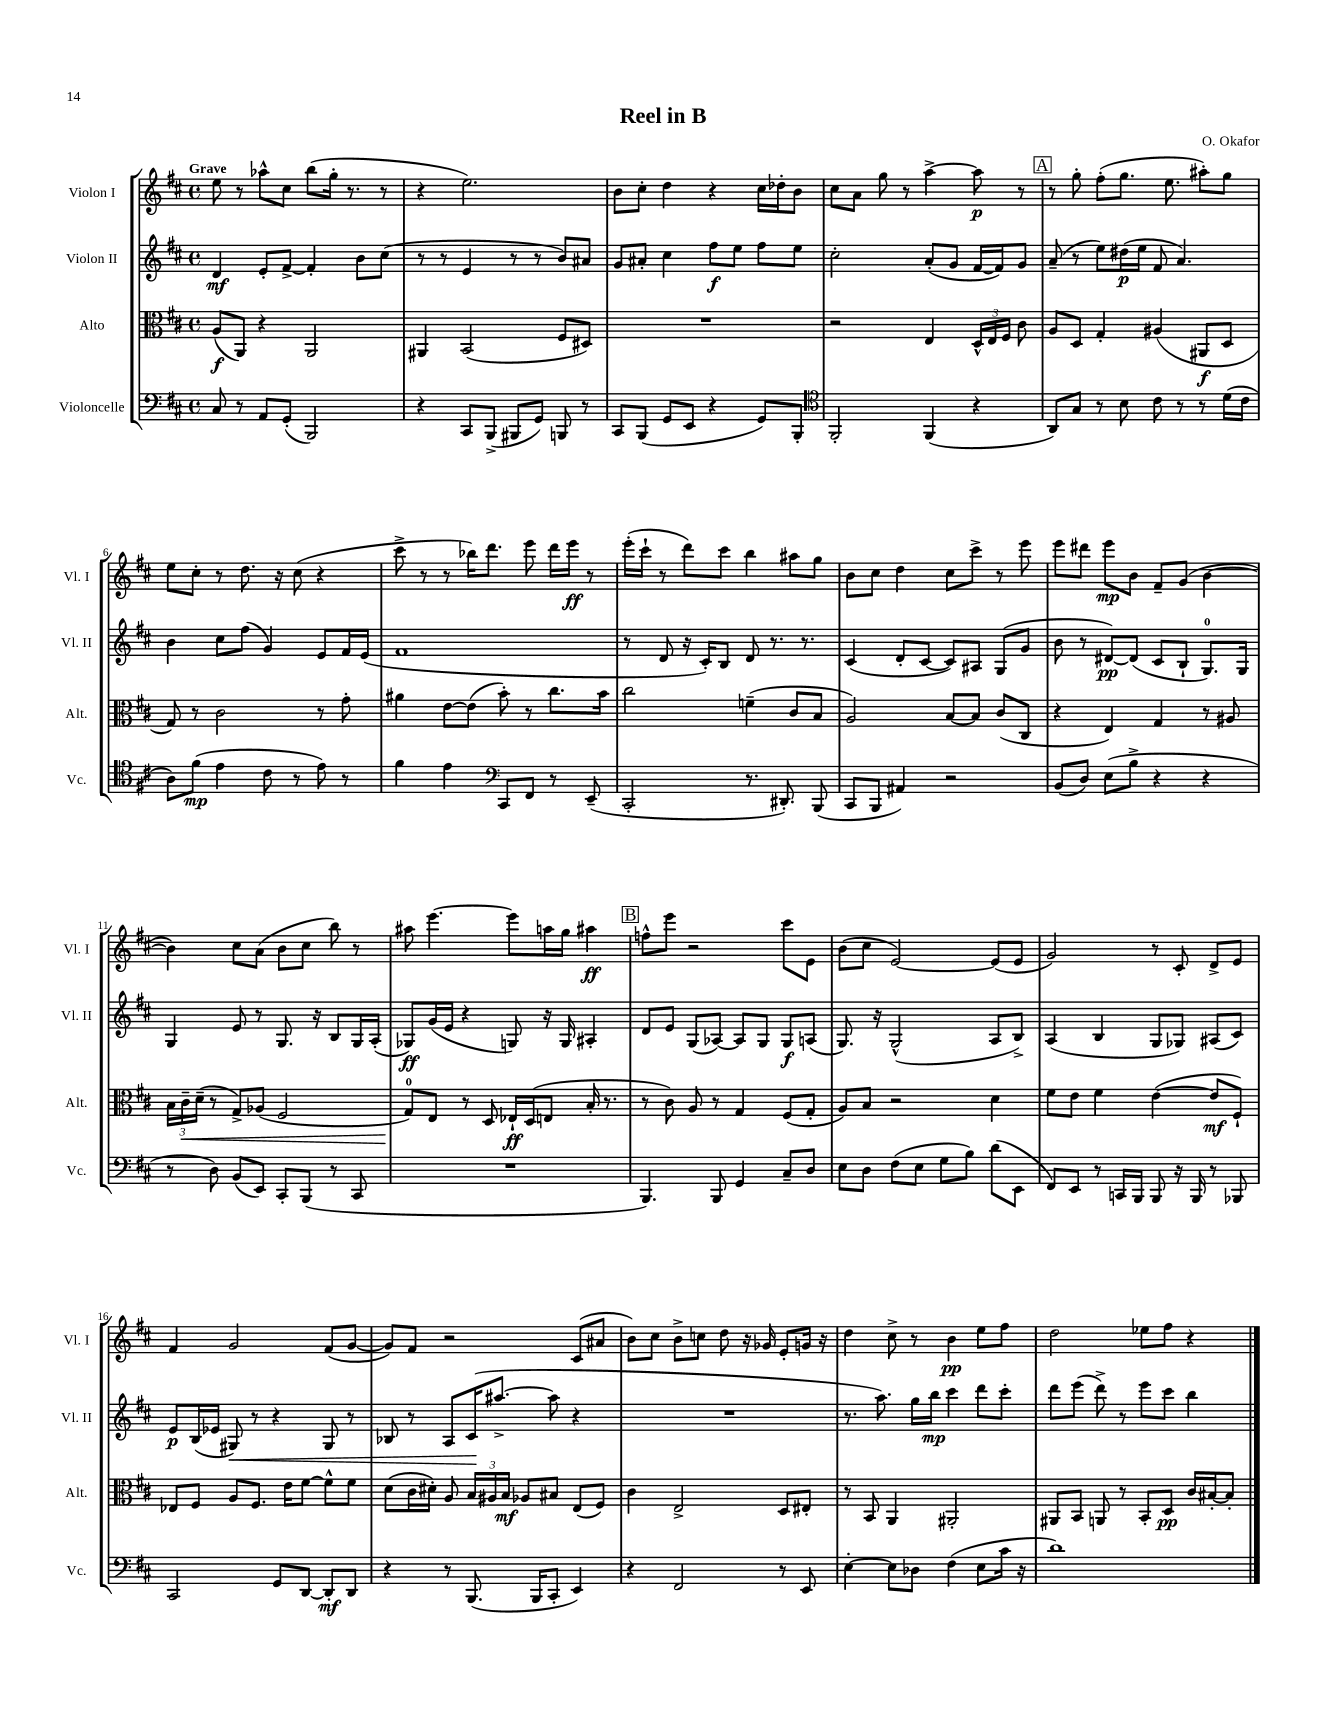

**kern	**dynam	**kern	**dynam	**kern	**dynam	**kern	**dynam
*part4	*part4	*part3	*part3	*part2	*part2	*part1	*part1
*staff4	*staff4	*staff3	*staff3	*staff2	*staff2	*staff1	*staff1
*I"Violoncelle	*	*I"Alto	*	*I"Violon II	*	*I"Violon I	*
*I'Vc.	*	*I'Alt.	*	*I'Vl. II	*	*I'Vl. I	*
*clefF4	*	*clefC3	*	*clefG2	*	*clefG2	*
*k[f#c#]	*	*k[f#c#]	*	*k[f#c#]	*	*k[f#c#]	*
*M4/4	*	*M4/4	*	*M4/4	*	*M4/4	*
*met(c)	*	*met(c)	*	*met(c)	*	*met(c)	*
=1	=1	=1	=1	=1	=1	=1	=1
!	!	!	!	!	!	!LO:TX:a:B:t=Grave	!
8C#/	.	(8A/L	f	4d/	mf	8ee\	.
8r	.	8AA/J)	.	.	.	8r	.
8AA/L	.	4r	.	8e'/L	.	8aa-X^^\L	.
(8GG'/J	.	.	.	[8f#^/J	.	8cc#\J	.
2BBB/)	.	2AA/	.	4f#'/]	.	(8bb\L	.
.	.	.	.	.	.	16gg'\Jk	.
.	.	.	.	.	.	8.r	.
.	.	.	.	8b\L	.	.	.
.	.	.	.	(8cc#\J	.	8r	.
=2	=2	=2	=2	=2	=2	=2	=2
4r	.	4AA#X/	.	8r	.	4r	.
.	.	.	.	8r	.	.	.
8CC#/L	.	(2BB/	.	4e/	.	2.ee\)	.
(8BBB^/J	.	.	.	.	.	.	.
8BBB#X/L	.	.	.	8r	.	.	.
8GG/J)	.	.	.	8r	.	.	.
8BBBn/	.	8F#/L	.	8b/L)	.	.	.
8r	.	8D#X/J)	.	8a#X/J	.	.	.
=3	=3	=3	=3	=3	=3	=3	=3
8CC#/L	.	1r	.	8g/L	.	8b\L	.
(8BBB/J	.	.	.	8a#X'/J	.	8cc#'\J	.
8GG/L	.	.	.	4cc#\	.	4dd\	.
8EE/J	.	.	.	.	.	.	.
4r	.	.	.	8ff#\L	f	4r	.
.	.	.	.	8ee\J	.	.	.
8GG/L)	.	.	.	8ff#\L	.	16cc#\LL	.
.	.	.	.	.	.	16dd-X'\J	.
8BBB'/J	.	.	.	8ee\J	.	8b\J	.
=4	=4	=4	=4	=4	=4	=4	=4
*clefC4	*	*	*	*	*	*	*
2FF#'/	.	2r	.	2cc#'\	.	8cc#\L	.
.	.	.	.	.	.	8a\J	.
.	.	.	.	.	.	8gg\	.
.	.	.	.	.	.	8r	.
(4FF#/	.	4E/	.	(8a'/L	.	[4aa^\	.
.	.	.	.	8g/J	.	.	.
4r	.	24D^^/LL	.	[16f#/LL	.	8aa\]	p
.	.	24E/	.	.	.	.	.
.	.	.	.	16f#/J])	.	.	.
.	.	24F#/JJ	.	.	.	.	.
.	.	8c#\	.	8g/J	.	8r	.
!!LO:REH:place=s1:t=A
=5	=5	=5	=5	=5	=5	=5	=5
8AA/L)	.	8A/L	.	(8a~/	.	8r	.
8G/J	.	8D/J	.	8r	.	8gg'\	.
8r	.	4G'/	.	8ee\L)	.	(8ff#'\L	.
8B\	.	.	.	(16dd#X\L	p	8.gg\J	.
.	.	.	.	16ee\JJ	.	.	.
8c#\	.	(4A#X/	.	8f#/	.	.	.
.	.	.	.	.	.	8.ee\	.
8r	.	.	.	4.a/)	.	.	.
8r	.	8AA#X/L	f	.	.	8aa#X'\L)	.
(16d\LL	.	8D/J	.	.	.	8gg\J	.
16c#\JJ	.	.	.	.	.	.	.
!!LO:LB:g=z
=6	=6	=6	=6	=6	=6	=6	=6
8A\L)	.	8G/)	.	4b\	.	8ee\L	.
(8f#\J	mp	8r	.	.	.	8cc#'\J	.
4e\	.	2c#\	.	8cc#\L	.	8r	.
.	.	.	.	(8ff#\J	.	8.dd\	.
8c#\	.	.	.	4g/)	.	.	.
.	.	.	.	.	.	16r	.
8r	.	.	.	.	.	(8cc#\	.
8e\)	.	8r	.	8e/L	.	4r	.
8r	.	8g'\	.	16f#/L	.	.	.
.	.	.	.	(16e/JJ	.	.	.
=7	=7	=7	=7	=7	=7	=7	=7
4f#\	.	4a#X\	.	1f#	.	8ccc#^\	.
.	.	.	.	.	.	8r	.
4e\	.	[8e\L	.	.	.	8r	.
.	.	(8e\J]	.	.	.	16bb-X\KL)	.
.	.	.	.	.	.	8.ddd\J	.
*clefF4	*	*	*	*	*	*	*
8CC#/L	.	8b'\)	.	.	.	.	.
8FF#/J	.	8r	.	.	.	8eee\	.
8r	.	8.cc#\L	.	.	.	16ddd\LL	.
.	.	.	.	.	.	16eee\JJ	ff
(8EE~/	.	.	.	.	.	8r	.
.	.	16b\Jk	.	.	.	.	.
=8	=8	=8	=8	=8	=8	=8	=8
2CC#'/	.	2cc#\	.	8r	.	(16eee'\LL	.
.	.	.	.	.	.	16ccc#`\JJ	.
.	.	.	.	8d/	.	8r	.
.	.	.	.	16r	.	8ddd\L)	.
.	.	.	.	16c#'/KL)	.	.	.
.	.	.	.	8B/J	.	8ccc#\J	.
8.r	.	(4fn~\	.	8d/	.	4bb\	.
.	.	.	.	8.r	.	.	.
8.DD#X'/)	.	.	.	.	.	.	.
.	.	8c#/L	.	.	.	8aa#X\L	.
.	.	.	.	8.r	.	.	.
(8BBB/	.	8B/J	.	.	.	8gg\J	.
=9	=9	=9	=9	=9	=9	=9	=9
8CC#/L	.	2A/)	.	(4c#/	.	8b\L	.
8BBB/J	.	.	.	.	.	8cc#\J	.
4AA#X/)	.	.	.	8d'/L	.	4dd\	.
.	.	.	.	[8c#/J	.	.	.
2r	.	[8B/L	.	8c#/L])	.	8cc#\L	.
.	.	8B/J]	.	8A#X/J	.	8ccc#^\J	.
.	.	(8c#/L	.	(8G/L	.	8r	.
.	.	8C#/J	.	8g/J	.	8eee\	.
=10	=10	=10	=10	=10	=10	=10	=10
(8BB/L	.	4r	.	8b\	.	8eee\L	.
8D/J)	.	.	.	8r	.	8ddd#X\J	.
(8E\L	.	4E/)	.	[8d#X/L)	pp	8eee\L	mp
8B^\J	.	.	.	(8d#/J]	.	8b\J	.
4r	.	4G/	.	8c#/L	.	8f#~/L	.
.	.	.	.	8B`/J	.	(8g/J	.
4r	.	8r	.	8.G/L)	.	[4b\	.
.	.	8A#X/	.	.	.	.	.
.	.	.	.	16G/Jk	.	.	.
!!LO:LB:g=z
=11	=11	=11	=11	=11	=11	=11	=11
8r	.	24B\LL	.	4G/	.	4b\])	.
!	!	!	!LO:HP:b	!	!	!	!
.	.	24c#~\	<	.	.	.	.
.	.	(24d~\JJ	.	.	.	.	.
8D\)	.	8r	.	.	.	.	.
(8BB/L	.	8G^/L)	.	8e/	.	8cc#\L	.
8EE/J)	.	(8A-X/J	.	8r	.	(8a\J	.
8CC#'/L	.	2F#/	.	8.G/	.	8b\L	.
(8BBB/J	.	.	.	.	.	8cc#\J	.
.	.	.	.	16r	.	.	.
8r	.	.	.	8B/L	.	8bb\)	.
8CC#/	.	.	.	16G/L	.	8r	.
.	.	.	.	(16A'/JJ	.	.	.
=12	=12	=12	=12	=12	=12	=12	=12
1r	.	8G/L)	.	8G-X/L)	ff	8aa#X\	.
.	.	8E/J	[	(16g/L	.	[4.eee\	.
.	.	.	.	16e/JJ	.	.	.
.	.	8r	.	4r	.	.	.
.	.	8D/	.	.	.	.	.
.	.	16E-X`/LL	ff	8Gn/)	.	8eee\L]	.
.	.	(16D/J	.	.	.	.	.
.	.	8En/J	.	16r	.	16aan\L	.
.	.	.	.	16G/	.	16gg\JJ	.
.	.	16B'/	.	4A#X'/	.	4aa#X\	ff
.	.	8.r	.	.	.	.	.
!!LO:REH:place=s1:t=B
=13	=13	=13	=13	=13	=13	=13	=13
4.BBB/)	.	8r	.	8d/L	.	8ffn^^\L	.
.	.	8c#\)	.	8e/J	.	8eee\J	.
.	.	8A/	.	(8G/L	.	2r	.
8BBB/	.	8r	.	[8A-X/J)	.	.	.
4GG/	.	4G/	.	8A-/L]	.	.	.
.	.	.	.	8G/J	.	.	.
8C#~/L	.	(8F#/L	.	8G/L	f	8ccc#\L	.
8D/J	.	8G'/J	.	(8An/J	.	8e\J	.
=14	=14	=14	=14	=14	=14	=14	=14
8E\L	.	8A/L)	.	8.G/)	.	(8b\L	.
8D\J	.	8B/J	.	.	.	8cc#\J	.
.	.	.	.	16r	.	.	.
(8F#\L	.	2r	.	(2G^^/	.	[2e/)	.
8E\J	.	.	.	.	.	.	.
8G\L	.	.	.	.	.	.	.
8B\J)	.	.	.	.	.	.	.
(8d\L	.	4d\	.	8A/L	.	(8e/L]	.
8EE\J	.	.	.	8B^/J)	.	8e/J	.
=15	=15	=15	=15	=15	=15	=15	=15
8FF#/L)	.	8f#\L	.	(4A/	.	2g/)	.
8EE/J	.	8e\J	.	.	.	.	.
8r	.	4f#\	.	4B/	.	.	.
16CCn/LL	.	.	.	.	.	.	.
16BBB/JJ	.	.	.	.	.	.	.
8BBB/	.	([4e\	.	8G/L	.	8r	.
16r	.	.	.	8G-X/J)	.	8c#'/	.
16BBB/	.	.	.	.	.	.	.
8r	.	8e/L]	mf	(8A#X/L	.	8d^/L	.
8BBB-X/	.	8F#`/J)	.	8c#/J)	.	8e/J	.
!!LO:LB:g=z
=16	=16	=16	=16	=16	=16	=16	=16
2CC#/	.	8E-X/L	.	8e/L	p	4f#/	.
.	.	8F#/J	.	(16B/L	.	.	.
.	.	.	.	16e-X/JJ	.	.	.
!	!	!	!	!	!LO:HP:b	!	!
.	.	8A/L	.	8G#X/)	<	2g/	.
.	.	8.F#/J	.	8r	.	.	.
8GG/L	.	.	.	4r	.	.	.
.	.	16e\KL	.	.	.	.	.
[8DD/J	.	[8f#\J	.	.	.	.	.
8DD'/L]	mf	8f#^^\L]	.	8G#/	.	(8f#/L	.
8DD/J	.	8f#\J	.	8r	.	[8g/J	.
=17	=17	=17	=17	=17	=17	=17	=17
4r	.	(8d\L	.	8B-X/	.	8g/L])	.
.	.	16c#\L	.	8r	.	8f#/J	.
.	.	16d#X'\JJ)	.	.	.	.	.
8r	.	8A/	.	8A/L	.	2r	.
(8.BBB/	.	24B/LL	.	(16c#/K	.	.	.
.	.	24A#X/	.	.	.	.	.
.	.	.	.	[8.aa#X^/J	[	.	.
.	.	24B/JJ	mf	.	.	.	.
.	.	8A-X/L	.	.	.	.	.
16BBB/KL	.	.	.	.	.	.	.
8CC#'/J	.	8B#X/J	.	8aa#\]	.	.	.
4EE/)	.	(8E/L	.	4r	.	(8c#/L	.
.	.	8F#/J)	.	.	.	8a#X/J	.
=18	=18	=18	=18	=18	=18	=18	=18
4r	.	4c#\	.	1r	.	8b\L)	.
.	.	.	.	.	.	8cc#\J	.
2FF#/	.	2E^/	.	.	.	8b^\L	.
.	.	.	.	.	.	8ccn\J	.
.	.	.	.	.	.	8dd\	.
.	.	.	.	.	.	16r	.
.	.	.	.	.	.	16g-X/	.
8r	.	8D/L	.	.	.	8e'/L	.
8EE/	.	8E#X'/J	.	.	.	16gn/Jk	.
.	.	.	.	.	.	16r	.
=19	=19	=19	=19	=19	=19	=19	=19
[4E'\	.	8r	.	8.r	.	4dd\	.
.	.	8BB/	.	.	.	.	.
.	.	.	.	8.aa\)	.	.	.
8E\L]	.	4AA/	.	.	.	8cc#^\	.
8D-X\J	.	.	.	16gg\LL	.	8r	.
.	.	.	.	16bb\JJ	mp	.	.
(4F#\	.	2AA#X'/	.	4ccc#\	.	4b\	pp
8E\L	.	.	.	8ddd\L	.	8ee\L	.
16c#\Jk	.	.	.	8ccc#'\J	.	8ff#\J	.
16r	.	.	.	.	.	.	.
=20	=20	=20	=20	=20	=20	=20	=20
1d)	.	8AA#X/L	.	8ddd\L	.	2dd\	.
.	.	8BB/J	.	(8eee\J	.	.	.
.	.	8AAn/	.	8ddd^\)	.	.	.
.	.	8r	.	8r	.	.	.
.	.	8BB'/L	.	8eee\L	.	8ee-X\L	.
.	.	8D/J	pp	8ccc#\J	.	8ff#\J	.
.	.	16c#/LL	.	4bb\	.	4r	.
.	.	[16B#X'/J	.	.	.	.	.
.	.	8B#'/J]	.	.	.	.	.
==	==	==	==	==	==	==	==
*-	*-	*-	*-	*-	*-	*-	*-
